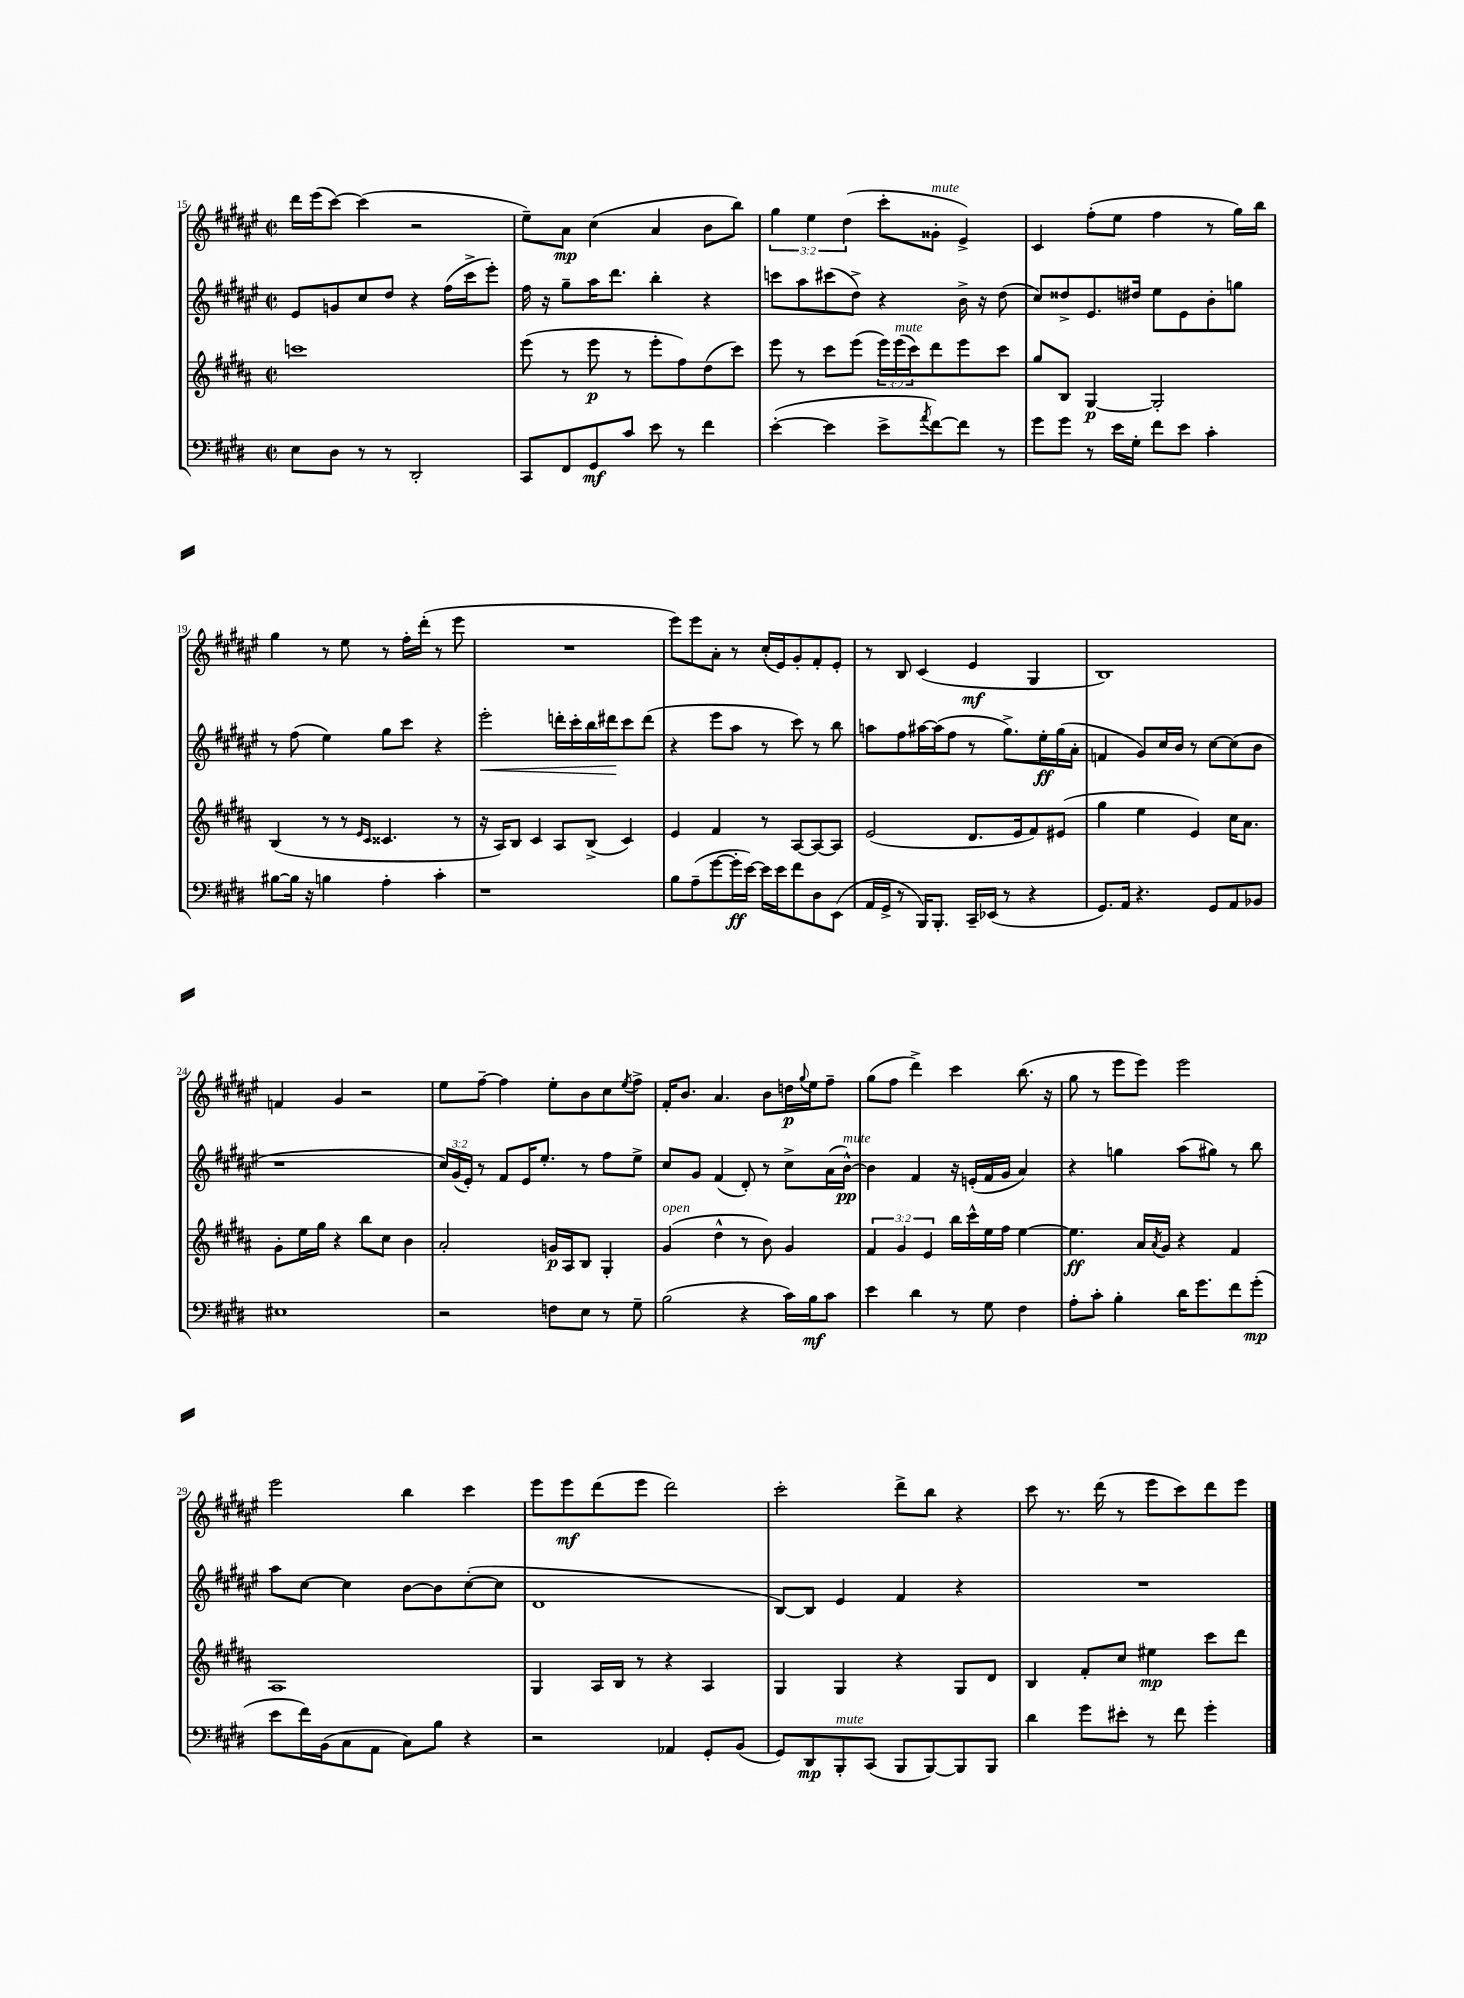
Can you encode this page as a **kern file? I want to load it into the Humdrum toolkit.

**kern	**kern	**kern	**kern
*staff4	*staff3	*staff2	*staff1
*clefF4	*clefG2	*clefG2	*clefG2
*k[f#c#g#d#]	*k[f#c#g#d#a#]	*k[f#c#g#d#a#e#]	*k[f#c#g#d#a#e#]
*M2/2	*M2/2	*M2/2	*M2/2
*met(c|)	*met(c|)	*met(c|)	*met(c|)
8E	1ccc	8e#	16ddd#
.	.	.	(16eee#
8D#	.	8g	[8ccc#)
8r	.	8cc#	(4ccc#]
8r	.	8dd#	.
2DD#'	.	4r	2r
.	.	(16ff#	.
.	.	16ccc#^	.
.	.	8eee#')	.
=	=	=	=
8CC#	(8eee	16ff#	8ee#~)
.	.	16r	.
8FF#	8r	8gg#~	8a#
8GG#	8eee	16aa#	(4cc#
.	.	8.ddd#	.
8c#	8r	.	.
8e	8eee'	4bb'	4a#
8r	8ff#)	.	.
4f#	(8dd#	4r	8b
.	8ccc#)	.	8bb)
=	=	=	=
([4e'	8eee	8ccc	6gg#
.	8r	8aa#	.
.	.	.	6ee#
4e]	8ccc#	(8ccc#	.
.	.	.	(6dd#
.	(8eee	8dd#^)	.
8e^	24eee)	4r	8ccc#'
.	(24eee	.	.
.	24ccc#)	.	.
8qa	.	.	.
[8f#)	8ddd#	.	8g##'
8f#]	8eee	16b^	4e#^)
.	.	16r	.
8r	8ccc#	(8dd#	.
=	=	=	=
8g#	8gg#	8cc#)	4c#
8g#	8B	8dd##^	.
8r	[4G#	8.e#	(8ff#'
16e	.	.	8ee#
16G#'	.	16dd#	.
8f#	2G#']	8ee#	4ff#
8e	.	8e#	.
4c#'	.	8b'	8r
.	.	8gg	16gg#)
.	.	.	16bb
=	=	=	=
[8B#	(4B	8r	4gg#
16B#]	.	(8ff#	.
16r	.	.	.
4B	8r	4ee#)	8r
.	8r	.	8ee#
.	16qqe	.	.
.	16qqc#	.	.
4A'	4.c##	8gg#	8r
.	.	8ccc#	16ff#'
.	.	.	(16ddd#'
4c#'	.	4r	8r
.	8r	.	8eee#
=	=	=	=
1r	16r	2eee#'	1r
.	16A#)	.	.
.	8B	.	.
.	4c#	.	.
.	8A#	16ddd'	.
.	.	16ccc#'	.
.	(8B^	16bb	.
.	.	16ddd#	.
.	4c#)	8ccc#	.
.	.	(8ddd#	.
=	=	=	=
8B	4e	4r	8eee#)
(8A~	.	.	8eee#
[8g#	4f#	8eee#	8a#'
16g#']	.	8aa#	8r
[16e)	.	.	.
16e]	8r	8r	(16cc#'
16e	.	.	16e#)
8f#	[8A#	8ccc#)	8g#'
8D#	8A#_	8r	8f#'
(8EE	8A#]	8bb	8e#'
=	=	=	=
16AA	(2e	8aa	8r
16GG#^	.	.	.
8r	.	8ff#	8B
16BBB)	.	[16aa#	(4c#
8.BBB'	.	(16aa#]	.
.	.	8ff#	.
16CC#~	8.d#	8r	4e#
(16EE-	.	.	.
8r	.	8.gg#^)	.
.	16e	.	.
4r	8f#)	.	4G#
.	.	16ee#'	.
.	(8e#	(16gg#	.
.	.	16a#'	.
=	=	=	=
8.GG#)	4gg#	4f	1B)
16AA	.	.	.
4.r	4ee	8g#)	.
.	.	16cc#	.
.	.	16b	.
.	4e)	8r	.
8GG#	.	[8cc#	.
8AA	16cc#	(8cc#]	.
.	8.a#	.	.
8BB-	.	8b	.
=	=	=	=
1E#	8g#'	1r	4f
.	16ee	.	.
.	16gg#	.	.
.	4r	.	4g#
.	8bb	.	2r
.	8cc#	.	.
.	4b	.	.
=	=	=	=
2r	2a#'	24cc#)	8ee#
.	.	(24g#	.
.	.	24e#')	.
.	.	8r	[8ff#~
.	.	8f#	4ff#]
.	.	16e#	.
.	.	8.ee#'	.
8F	16g	.	8ee#'
.	16A#	.	.
8E	8B	8r	8b
8r	4G#'	8ff#	8cc#
.	.	.	8qee#
8G#~	.	8ee#^	8ff#^
=	=	=	=
(2B	(4g#	8cc#	16f#'
.	.	.	8.b
.	.	8g#	.
.	4dd#^^	(4f#	4.a#
4r	8r	8d#')	.
.	8b)	8r	8b
16c#)	4g#	8cc#^	16dd
.	.	.	8qqgg#
16B	.	.	16ee#
8c#	.	(16a#	8ff#~
.	.	[16b^^)	.
=	=	=	=
4e	6f#	4b]	(8gg#
.	.	.	8ff#
.	6g#	.	.
4d#	.	4f#	4ddd#^)
.	6e	.	.
8r	16bb	16r	4ccc#
.	16ccc#^^	(16e'	.
8G#	16ee	16f#	.
.	16ff#	16g#	.
4F#	[4ee	4a#)	(8.bb
.	.	.	16r
=	=	=	=
8A'	4.ee]	4r	8gg#
8c#'	.	.	8r
4B'	.	4gg	8eee#
.	16a#	.	8eee#)
.	8qa#	.	.
.	16g#	.	.
16d#	4r	(8aa#	2eee#
8.g#	.	.	.
.	.	8gg#)	.
8f#	4f#	8r	.
(8g#'	.	8bb	.
=	=	=	=
8e	1A#	8aa#	2eee#
16f#)	.	[8cc#	.
(16BB	.	.	.
8C#	.	4cc#]	.
8AA	.	.	.
8C#)	.	[8b	4bb
8B	.	8b]	.
4r	.	([8cc#'	4ccc#
.	.	8cc#]	.
=	=	=	=
2r	4G#	1d#	8eee#
.	.	.	8eee#
.	16A#	.	(8ddd#
.	16B	.	.
.	8r	.	8eee#
4AA-	4r	.	2ddd#)
8GG#'	4A#	.	.
(8BB	.	.	.
=	=	=	=
8GG#)	4G#	[8B)	2ccc#'
8DD#	.	8B]	.
8BBB'	4G#	4e#	.
(8CC#	.	.	.
8BBB	4r	4f#	8ddd#^
[8BBB)	.	.	8bb
8BBB]	8G#	4r	4r
8BBB	8d#	.	.
=	=	=	=
4d#	4B	1r	8ccc#
.	.	.	8.r
8g#	8f#'	.	.
.	.	.	(16ddd#
8e#'	8cc#	.	8r
8r	4ee#	.	8eee#
8f#	.	.	8ccc#)
4g#'	8ccc#	.	8ddd#
.	8ddd#	.	8eee#
==	==	==	==
*-	*-	*-	*-
